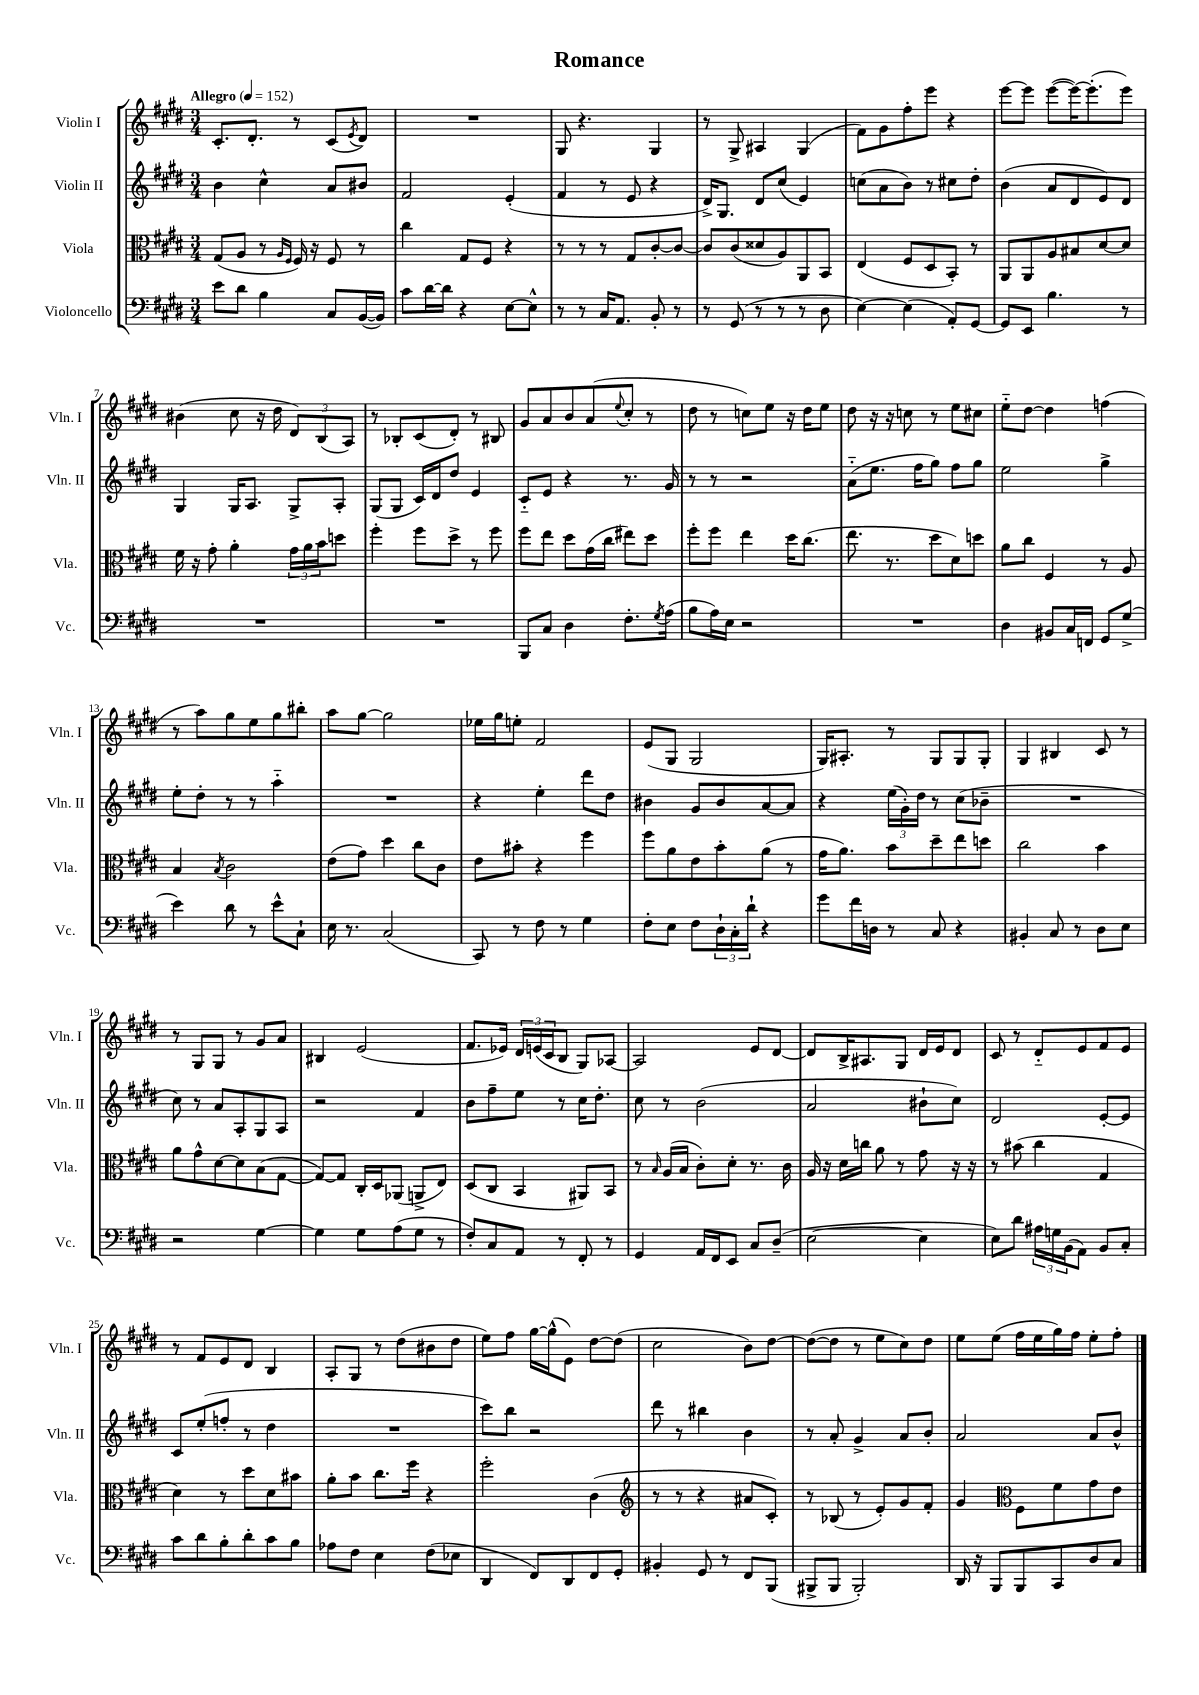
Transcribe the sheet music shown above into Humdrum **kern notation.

**kern	**kern	**kern	**kern
*part4	*part3	*part2	*part1
*staff4	*staff3	*staff2	*staff1
*I"Violoncello	*I"Viola	*I"Violin II	*I"Violin I
*I'Vc.	*I'Vla.	*I'Vln. II	*I'Vln. I
*clefF4	*clefC3	*clefG2	*clefG2
*k[f#c#g#d#]	*k[f#c#g#d#]	*k[f#c#g#d#]	*k[f#c#g#d#]
*M3/4	*M3/4	*M3/4	*M3/4
*MM152	*MM152	*MM152	*MM152
=1	=1	=1	=1
!	!	!	!LO:TX:a:B:t=Allegro
8e\L	(8G#/L	4b\	8.c#'/L
8d#\J	8A/J	.	.
.	.	.	8.d#'/J
4B\	8r	4cc#^^\	.
.	16qqA/LL	.	.
.	16qqF#/JJ	.	.
.	16F#/)	.	8r
.	16r	.	.
8C#/L	8F#/	8a/L	(8c#/L
.	.	.	8qe/
([16BB/L	8r	8b#X/J	8d#/J)
16BB/JJ])	.	.	.
=2	=2	=2	=2
8c#\L	4cc#\	2f#/	2.r
[16d#\L	.	.	.
16d#\JJ]	.	.	.
4r	8G#/L	.	.
.	8F#/J	.	.
[8E\L	4r	(4e'/	.
8E^^\J]	.	.	.
=3	=3	=3	=3
8r	8r	4f#/	8G#/
8r	8r	.	4.r
16C#/KL	8r	8r	.
8.AA/J	.	.	.
.	8G#/L	8e/	.
8BB'/	[8c#'/	4r	4G#/
8r	8c#/J_	.	.
=4	=4	=4	=4
8r	8c#/L]	16d#^/KL)	8r
.	.	8.G#/J	.
(8GG#/	(8c#/	.	8G#^/
8r	8d##X/	8d#/L	4A#X/
8r	8A/)	(8cc#/J	.
8r	8AA/	4e/)	(4G#/
8D#\	8BB/J	.	.
=5	=5	=5	=5
[4E\)	(4E/	(8ccn\L	8f#\L)
.	.	8a\	8g#\
(4E\]	8F#/L	8b\J)	8ff#'\
.	8D#/	8r	8eee\J
8AA'/L)	8BB'/J)	8cc#X\L	4r
[8GG#/J	8r	8dd#'\J	.
=6	=6	=6	=6
8GG#/L]	8AA/L	(4b\	[8eee\L
8EE/J	8AA/	.	8eee\J]
4.B\	8A/	8a/L	([8eee\L
.	8B#X/	8d#/	16eee\K_)
.	.	.	(8.eee'\]
.	[8d#/	8e/)	.
8r	8d#/J]	8d#/J	8eee\J)
!!LO:LB:g=z
=7	=7	=7	=7
2.r	16f#\	4G#/	(4b#X\
.	16r	.	.
.	8g#'\	.	.
.	4a'\	16G#/KL	8cc#\
.	.	8.A/J	.
.	.	.	16r
.	.	.	16dd#\
.	24g#\LL	8G#^/L	12d#/L)
.	24a\	.	.
.	24b\J	.	(12B/
.	8ddn\J	8A'/J	.
.	.	.	12A/J)
=8	=8	=8	=8
2.r	4ff#'\	(8G#/L	8r
.	.	8G#/J	8B-X'/L
.	8ff#\L	16c#/LL)	(8c#/
.	.	16d#/J	.
.	8dd#^\J	8dd#/J	8d#'/J)
.	8r	4e/	8r
.	8ff#\	.	8B#X/
=9	=9	=9	=9
8BBB/L	8ff#\L	8c#/L	8g#/L
8C#/J	8ee\J	8e/J	8a/
4D#\	8dd#\L	4r	8b/
.	(16g#\L	.	(8a/
.	16cc#\JJ	.	.
.	.	.	8qqee/
8.F#'\L	8ee#X\L)	8.r	8cc#'/J
.	8dd#\J	.	8r
8qG#/	.	.	.
(16A\Jk	.	16g#/	.
=10	=10	=10	=10
8B\L	8ff#'\L	8r	8dd#\
16A\L)	8ff#\J	8r	8r
16E\JJ	.	.	.
2r	4ee\	2r	8ccn\L)
.	.	.	8ee\J
.	16dd#\KL	.	16r
.	(8.cc#\J	.	16dd#\KL
.	.	.	8ee\J
=11	=11	=11	=11
2.r	8.ee\	(8a\L	8dd#\
.	.	8.ee\J	16r
.	8.r	.	16r
.	.	.	8ccn\
.	.	16ff#\KL	.
.	8dd#\L	8gg#\J)	8r
.	8d#\)	8ff#\L	8ee\L
.	8ddn\J	8gg#\J	8cc#X\J
=12	=12	=12	=12
4D#\	8a\L	2ee\	8ee\L
.	8cc#\J	.	[8dd#\J
8BB#X/L	4F#/	.	4dd#\]
16C#/L	.	.	.
16FFn/JJ	.	.	.
8GG#/L	8r	4gg#^\	(4ffn\
(8G#^/J	8A/	.	.
!!LO:LB:g=z
=13	=13	=13	=13
4e\)	4B/	8ee'\L	8r
.	.	8dd#'\J	8aa\L)
.	8qB/	.	.
8d#\	2c#\	8r	8gg#\
8r	.	8r	8ee\
8e^^\L	.	4aa\	8gg#\
8C#`\J	.	.	8bb#X'\J
=14	=14	=14	=14
16E\	(8e\L	2.r	8aa\L
8.r	.	.	.
.	8g#\J)	.	[8gg#\J
(2C#/	4dd#\	.	2gg#\]
.	8cc#\L	.	.
.	8c#\J	.	.
=15	=15	=15	=15
8CC#/)	8e\L	4r	16ee-X\LL
.	.	.	16gg#\J
8r	8b#X'\J	.	8een'\J
8F#\	4r	4ee'\	2f#/
8r	.	.	.
4G#\	4ff#\	8ddd#\L	.
.	.	8dd#\J	.
=16	=16	=16	=16
8F#'\L	8ff#\L	4b#X\	(8e/L
8E\J	8a\	.	8G#/J
8F#\L	8e\	8g#/L	2G#/
24D#`\L	8b'\	8b#/	.
24C#'\	.	.	.
24d#`\JJ	.	.	.
4r	(8a\J	[8a/	.
.	8r	8a/J]	.
=17	=17	=17	=17
8g#\L	16g#\KL	4r	16G#/KL)
.	8.a\J)	.	8.A#X'/J
16f#\L	.	.	.
16Dn\JJ	.	.	.
8r	8b\L	(24ee\LL	8r
.	.	24g#'\)	.
.	.	24dd#\JJ	.
8C#/	8dd#~\	8r	8G#/L
4r	8ee\	(8cc#\L	8G#/
.	8ddn\J	8b-X~\J	8G#'/J
=18	=18	=18	=18
4BB#X'/	2cc#\	2.r	4G#/
8C#/	.	.	4B#X/
8r	.	.	.
8D#\L	4b\	.	8c#/
8E\J	.	.	8r
!!LO:LB:g=z
=19	=19	=19	=19
2r	8a\L	8cc#\)	8r
.	8g#^^\	8r	8G#/L
.	[8d#\	8a/L	8G#/J
.	8d#\]	8A'/	8r
[4G#\	(8B\	8G#/	8g#/L
.	[8G#\J	8A/J	8a/J
=20	=20	=20	=20
4G#\]	8G#/L_)	2r	4B#X/
.	8G#/J]	.	.
8G#\L	16C#'/LL	.	(2e/
.	16D#/J	.	.
(8A\	(8AA-X/J	.	.
8G#\J	8AAn^/L	4f#/	.
8r	8E/J)	.	.
=21	=21	=21	=21
8F#'/L)	(8D#/L	8b\L	8.f#/L
8C#/	8C#/J	8ff#~\	.
.	.	.	16e-X/Jk)
8AA/J	4BB/	8ee\J	24d#/LL
.	.	.	(24en/
.	.	.	24c#/J
8r	.	8r	8B/J
8FF#'/	8AA#X/L)	16cc#\KL	8G#/L)
.	.	8.dd#'\J	.
8r	8BB/J	.	[8A-X/J
=22	=22	=22	=22
4GG#/	8r	8cc#\	2A-/]
.	16qqB/	.	.
.	(16A/LL	8r	.
.	16B/JJ	.	.
16AA/LL	8c#'\L)	(2b\	.
16FF#/J	.	.	.
8EE/J	8d#'\J	.	.
8C#/L	8.r	.	8e/L
(8D#~/J	.	.	[8d#/J
.	16c#\	.	.
=23	=23	=23	=23
[2E\	16A/	2a/	8d#/L]
.	16r	.	.
.	16d#\LL	.	16B^/K
.	16ccn\JJ	.	8.A#X/
.	8a\	.	.
.	8r	.	8G#/J
4E\]	8g#\	8b#X`\L	16d#/LL
.	.	.	16e/J
.	16r	8cc#\J)	8d#/J
.	16r	.	.
=24	=24	=24	=24
8E\L)	8r	2d#/	8c#/
8d#\J	(8b#X\	.	8r
24A#X\LL	4cc#\	.	8d#/L
24Gn\	.	.	.
(24BB\J	.	.	.
8AA\J)	.	.	8e/
8BB/L	4G#/	[8e'/L	8f#/
8C#'/J	.	8e/J]	8e/J
!!LO:LB:g=z
=25	=25	=25	=25
8c#\L	4d#\)	8c#/L	8r
8d#\	.	(8ee'/	8f#/L
8B'\	8r	8ffn'/J	8e/
8d#'\	8dd#\L	8r	8d#/J
8c#\	8d#\	4dd#\	4B/
8B\J	8b#X\J	.	.
=26	=26	=26	=26
8A-X\L	8a'\L	2.r	8A'/L
8F#\J	8b\J	.	8G#/J
4E\	8.cc#\L	.	8r
.	.	.	(8dd#\L
.	16ff#\Jk	.	.
(8F#\L	4r	.	8b#X\
8E-X\J	.	.	8dd#\J
=27	=27	=27	=27
4DD#/	2ff#'\	8ccc#\L)	8ee\L)
.	.	8bb\J	8ff#\J
8FF#/L)	.	2r	[16gg#\LL
.	.	.	(16gg#^^\J]
8DD#/	.	.	8e\J)
8FF#/	(4c#\	.	[8dd#\L
8GG#'/J	.	.	(8dd#\J]
=28	=28	=28	=28
*	*clefG2	*	*
4BB#X'/	8r	8ddd#\	2cc#\
.	8r	8r	.
8GG#/	4r	4bb#X\	.
8r	.	.	.
8FF#/L	8a#X/L	4b\	8b\L)
(8BBB/J	8c#'/J)	.	[8dd#\J
=29	=29	=29	=29
8BBB#X^/L	8r	8r	(8dd#\L_
8BBB#/J	(8B-X/	8a'/	8dd#\J]
2BBB#'/)	8r	4g#^/	8r
.	8e'/L)	.	8ee\L
.	8g#/	8a/L	8cc#\)
.	8f#'/J	8b'/J	8dd#\J
=30	=30	=30	=30
16DD#/	4g#/	2a/	8ee\L
16r	.	.	.
8BBB/L	.	.	(8ee\J
*	*clefC3	*	*
8BBB/	8F#\L	.	16ff#\LL
.	.	.	16ee\
8CC#/	8f#\	.	16gg#\)
.	.	.	16ff#\JJ
8D#/	8g#\	8a/L	8ee'\L
8C#/J	8e\J	8b^^/J	8ff#'\J
==	==	==	==
*-	*-	*-	*-
